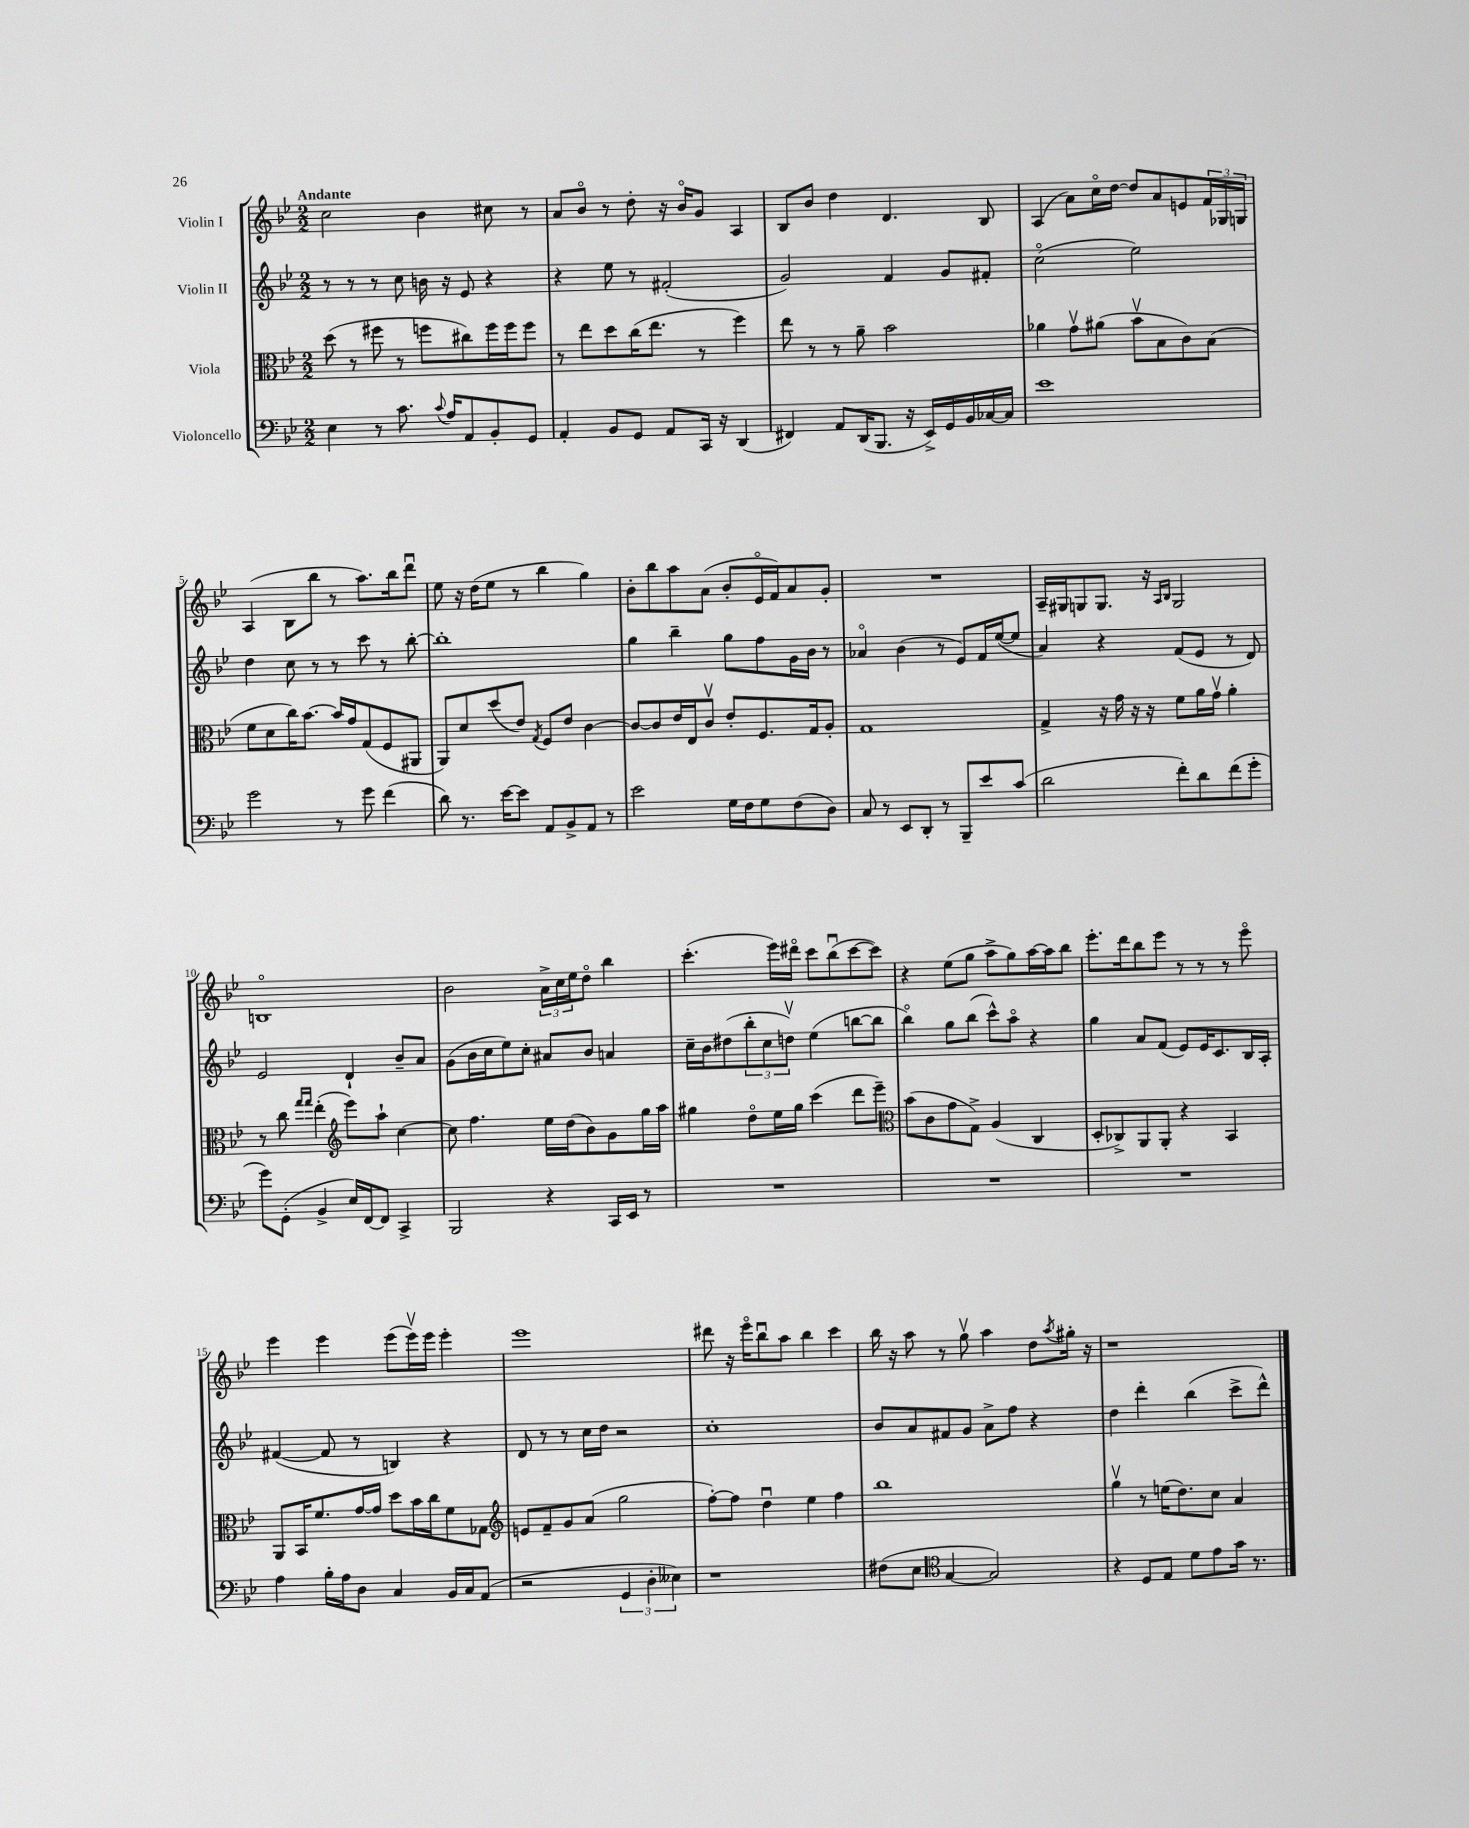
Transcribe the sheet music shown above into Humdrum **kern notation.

**kern	**kern	**kern	**kern
*staff4	*staff3	*staff2	*staff1
*clefF4	*clefC3	*clefG2	*clefG2
*k[b-e-]	*k[b-e-]	*k[b-e-]	*k[b-e-]
*M2/2	*M2/2	*M2/2	*M2/2
4E-\	(8dd\	8r	2cc\
.	8r	8r	.
8r	8ff#\	8r	.
8.c\	8r	8cc\	.
.	8ff\L	16b\	4b-\
8qqc/	.	.	.
16A/LK	.	16r	.
8AA/	8cc#\)	8e-/	.
8BB-'/	16ff\L	4r	8cc#\
.	16ff\J	.	.
8GG/J	8ff\J	.	8r
=	=	=	=
4AA'/	8r	4r	8a/L
.	8ee-\L	.	8b-o/J
8BB-/L	8dd\	8ee-\	8r
8GG/J	(16cc\K	8r	8dd'\
.	8.ee-\J	.	.
8AA/L	.	(2f#'/	16r
.	.	.	16b-o/LK
16CC/Jk	8r	.	8g/J
16r	.	.	.
(4DD/	4ff\)	.	4A/
=	=	=	=
4FF#/)	8ee-\	2g/)	8B-/L
.	8r	.	8b-/J
8AA/L	8r	.	4dd\
(16DD/K	8a~\	.	.
8.BBB-/J	.	.	.
.	2b-\	4f/	4.d/
16r	.	.	.
16EE-^/LL)	.	.	.
16GG/	.	8g/L	.
16BB-/	.	.	.
[16C-/	.	8f#'/J	8B-/
16C-/]JJ	.	.	.
=	=	=	=
1e-	4a-\	(2cco\	(4A/
.	8gv\L	.	8a\L)
.	(8a#\J	.	16cco\L
.	.	.	[16dd\JJ
.	8b-v\L	2ee-\)	8dd/]L
.	8B-\	.	8a/
.	8c\)	.	8e/
.	(8B-\J	.	24f/L
.	.	.	24G-/
.	.	.	24G/JJ
=	=	=	=
2g\	8f\L	4dd\	(4A/
.	8d\	.	.
.	16cc\K)	8cc\	8B-\L
.	[8.b-\J	.	.
.	.	8r	8bb-\J
8r	16b-/]LL	8r	8r
.	16g/J	.	.
8g\	(8G/	8ccc\	8.aa\L)
(4f\	8F/	8r	.
.	.	.	16bb-\k
.	8AA#/J	[8bb-'\	8dddu\J
=	=	=	=
8d\)	8AA/L)	1bb-']	8ee-\
8.r	8d/	.	16r
.	.	.	(16dd\LK
.	(8dd/	.	8ee-\J
[16e-\LK	.	.	.
8e-\]J	8e-/J)	.	8r
.	8qG/	.	.
8AA/L	8F/L	.	4bb-\
8BB-^/	8e-/J	.	.
8AA/J	[4c\	.	4gg\)
8r	.	.	.
=	=	=	=
2e-\	8c/_L	4gg\	8b-'\L
.	8c/]	.	8bb-\
.	16e-/L	4bb-~\	8aa\
.	16E-/J	.	.
.	8cv/J	.	(8a\J
16G\LL	8e-'/L	8gg\L	8b-'/L
16F\J	.	.	.
8G\	8.F/	8ff\	16e-o/L
.	.	.	16f/J)
(8F\	.	16g\L	8a/
.	16G/k	16b-\JJ	.
8D\J)	8A'/J	8r	8g'/J
=	=	=	=
8C/	1G	4a-o/	1r
8r	.	.	.
8EE-/L	.	(4b-\	.
8DD'/J	.	.	.
8r	.	8r	.
8BBB-~/L	.	8e-/L)	.
8e-/	.	16f/L	.
.	.	([16ee-/J	.
(8c/J	.	8ee-/]J	.
=	=	=	=
2d\	4G^/	4a/)	16A~/LL
.	.	.	16G#/J
.	.	.	8G/
.	16r	4r	8.G/J
.	16g\	.	.
.	16r	.	.
.	16r	.	16r
.	.	.	16qqA/LL
.	.	.	16qqB-/JJ
8f'\L)	8f\L	(8f/L	2G/
8d\	16a\L	8e-/J	.
.	16gv\JJ	.	.
(8f\	4a'\	8r	.
8g'\J	.	8d/)	.
=	=	=	=
8g\L)	8r	2e-/	1Bo
(8GG'\J	8cc\	.	.
.	16qqgg/LL	.	.
.	16qqgg/JJ	.	.
4BB-^/	(4ee-'\	.	.
*	*clefG2	*	*
16E-/LL)	8eee-\L)	4d`/	.
[16FF/J	.	.	.
8FF/]J	8aa`\J	.	.
4CC^/	[4cc\	8b-~/L	.
.	.	8a/J	.
=	=	=	=
2BBB-/	8cc\]	(8g\L	2b-\
.	4.ff\	16b-\L	.
.	.	16cc\J	.
.	.	8ee-\)	.
.	.	8cc'\J	.
4r	16ee-\LL	8a#/L	24a^\LL
.	.	.	24cc\
.	(16dd\J	.	.
.	.	.	24ee-\J
.	8b-\)	8b-/J	8ddo\J
16CC/LL	8g\	4a/	4bb-\
16EE-/JJ	.	.	.
8r	16gg\L	.	.
.	16aa\JJ	.	.
=	=	=	=
1r	4gg#\	16cc~\LL	(4.ccc'\
.	.	16b-\J	.
.	.	(8dd#\	.
.	8ddo\L	12bb-'\	.
.	.	12cc\	.
.	16ee-\L	.	16eee-\LL)
.	.	12ddv\J)	.
.	16gg#\JJ	.	16ddd#o\JJ
.	(4ccc\	(4ee-\	8ccc\L
.	.	.	(8bb-u\
.	8ddd\L	[8bb\L	[8ccc\
.	8eee-~\J)	8bb\]J	8ccc\]J)
=	=	=	=
*	*clefC3	*	*
1r	(8b-\L	4bb-o\)	4r
.	8c\	.	.
.	8g\	8gg\L	(8ee-\L
.	8G^\J)	(8bb-\J	8gg\J
.	(4A/	8ccc^^\L)	8aa^\L
.	.	8aao\J	8gg\)
.	4C/	4r	[16aa\L
.	.	.	16aa\]J
.	.	.	8bb-\J
=	=	=	=
1r	8D'/L	4gg\	8.eee-'\L
.	8C-^/)	.	.
.	.	.	16ddd\k
.	8AA/	8a/L	8bb-\
.	8AA'/J	(8f/J	8eee-\J
.	4r	8e-/L)	8r
.	.	16e-/K	8r
.	.	8.c/	.
.	4BB-/	.	8r
.	.	16B-/L	8eee-o\
.	.	16A'/JJ	.
=	=	=	=
4A\	8AA/L	([4f#/	4eee-\
.	16BB-/K	.	.
.	8.f/	.	.
16B-'\LL	.	8f#/]	4eee-\
16A\J	.	.	.
8D\J	[16g/L	8r	.
.	16g/]JJ	.	.
4C/	8dd\L	4B/)	(8eee-\L
.	16b-\L	.	16eee-v\L)
.	16cc\J	.	16eee-\JJ
16BB-/LL	8f\	4r	4eee-'\
16C/J	.	.	.
(8AA/J	8G-\J	.	.
=	=	=	=
*	*clefG2	*	*
2r	8e/L	8d/	1eee-
.	8f~/	8r	.
.	8g/	8r	.
.	(8a/J	16cc\LL	.
.	.	16dd\JJ	.
6GG/	2gg\	2r	.
6D'\	.	.	.
6E--\)	.	.	.
=	=	=	=
1r	[8ff'\L)	1cc'	8ddd#\
.	8ff\]J	.	16r
.	.	.	16eee-o\LK
.	4ddu\	.	8bb-u\
.	.	.	8aa\J
.	4ee-\	.	4bb-\
.	4ff\	.	4ccc\
=	=	=	=
(8F#\L	1bb-	8b-/L	16bb-\
.	.	.	16r
8E-\J	.	8a/	8aa\
*clefC4	*	*	*
[4G/	.	8f#/	8r
.	.	8g/J	8ggv\
2G/])	.	8a^\L	4aa\
.	.	8ff\J	.
.	.	4r	8dd\L
.	.	.	8qaa/
.	.	.	16gg#'\Jk
.	.	.	16r
=	=	=	=
4r	4ggv\	4dd\	1r
8D/L	8r	4ddd'\	.
8E-/J	(16ee\LK	.	.
.	8.dd\)	.	.
8d\L	.	(4bb-\	.
8e-\	8cc\J	.	.
16g\Jk	4a/	8ccc^\L	.
8.r	.	.	.
.	.	8ddd^^\J)	.
==	==	==	==
*-	*-	*-	*-
